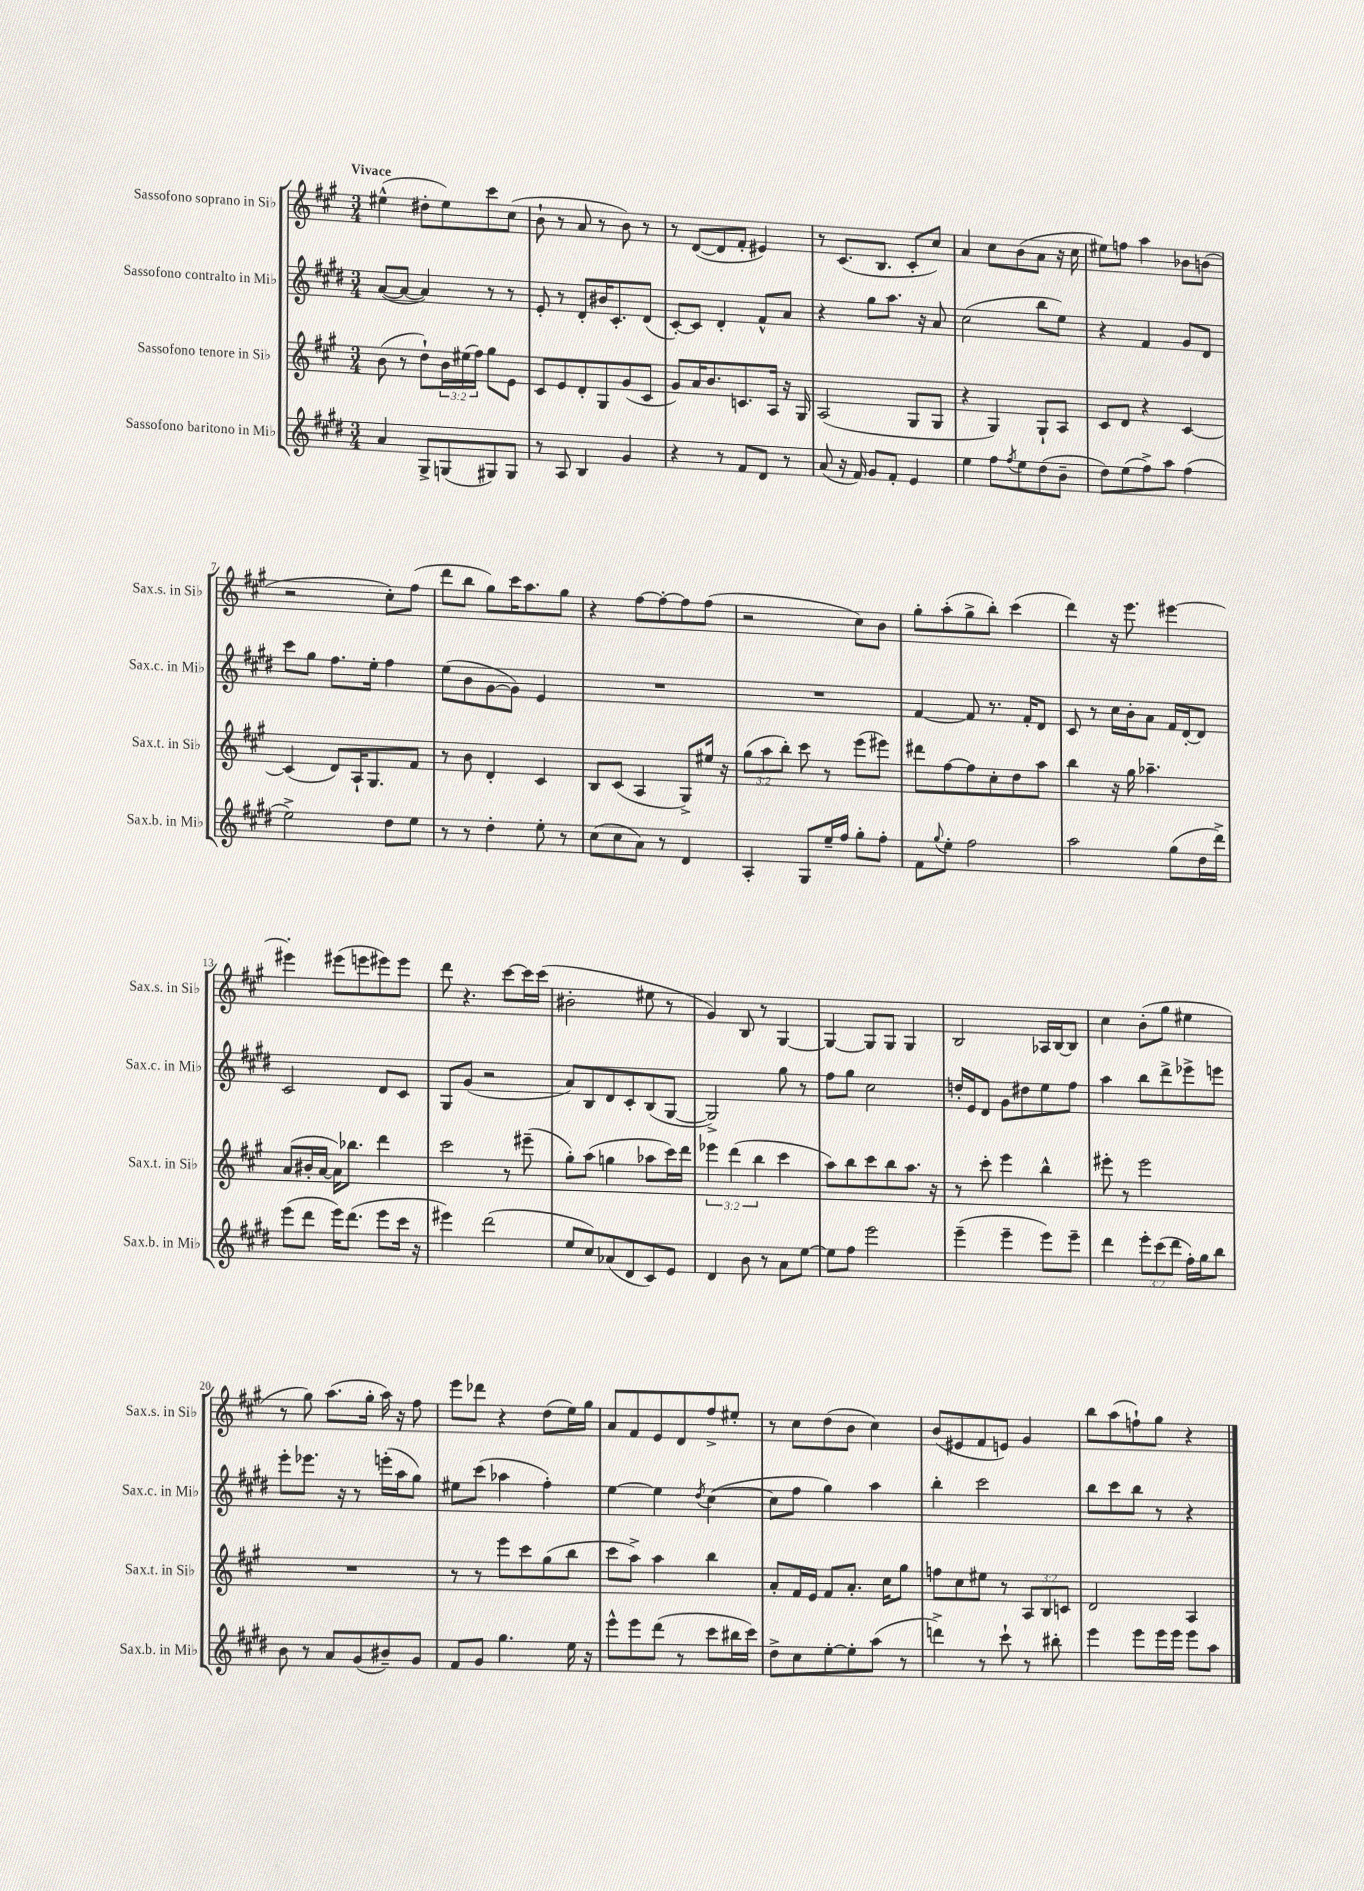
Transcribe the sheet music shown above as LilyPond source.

<<
\new StaffGroup <<
\new Staff = "s0" \with { instrumentName = "Sassofono soprano in Sib" shortInstrumentName = "Sax.s. in Sib" } {
    \clef treble \key a \major \numericTimeSignature \time 3/4 \tempo "Vivace"
    eis''4-^( dis''8-. eis''8) cis'''8 cis''8( |
    b'8-! r8 a'8 r8 b'8) r8 |
    r8 d'8~( d'8 fis'8-. eis'4) |
    r8 cis'8.( b8. cis'8-. cis''8) |
    a'4 cis''8 b'8( a'8 r16 cis''16 |
    eis''8) f''8 a''4 bes'8 b'8( |
    r2 cis''8-.) fis''8( |
    d'''8 b''8 gis''8) cis'''16 a''8. gis''8 |
    r4 fis''8~ fis''8~-. fis''8 fis''8( |
    r2 cis''8) b'8 |
    gis''8-. a''8-.( gis''8-> b''8-.) cis'''4( |
    d'''4) r16 e'''8. eis'''4~ |
    eis'''4-. eis'''8( e'''8 eis'''8) eis'''8 |
    d'''8 r4. cis'''8~ cis'''16 cis'''16( |
    bis'2-. eis''8 r8 |
    gis'4) b8 r8 gis4~ |
    gis4~ gis8 gis8 gis4 |
    b2 aes16 b16~ b8 |
    cis''4 b'8-.( gis''8 eis''4 |
    r8 gis''8) a''8.( gis''16-. a''16) r16 fis''8 |
    e'''8 des'''8 r4 d''8( e''16) gis''16 |
    a'8 fis'8 e'8 d'8 fis''8-> eis''8-. |
    r8 cis''8 d''8( b'8 cis''4) |
    b'8( eis'8 fis'8 e'8) gis'4 |
    b''8 a''8( f''8-!) gis''8 r4 \bar "|." |
}
\new Staff = "s1" \with { instrumentName = "Sassofono contralto in Mib" shortInstrumentName = "Sax.c. in Mib" } {
    \clef treble \key e \major \numericTimeSignature \time 3/4
    a'8~( a'8~ a'4) r8 r8 |
    e'8-. r8 dis'8-. bis'16 cis'8.-. dis'8( |
    cis'8~-.) cis'8 dis'4-. fis'8-^ a'8 |
    r4 gis''8 a''8. r16 a'8 |
    cis''2( b''8 e''8) |
    r4 fis'4 gis'8 dis'8 |
    cis'''8 gis''8 fis''8. e''16-. fis''4 |
    e''8( b'8 gis'8~ gis'8) e'4 |
    R2. |
    R2. |
    fis'4~ fis'8 r8. fis'16-. dis'8 |
    cis'8 r8 cis''16 b'16-. a'8 fis'16 dis'16~-. dis'8 |
    cis'2 dis'8 cis'8 |
    gis8 gis'8( r2 |
    a'8) b8 dis'8 cis'8-. b8( gis8~ |
    gis2->) gis''8 r8 |
    fis''8 gis''8 cis''2 |
    d''16-. e'16 dis'8 gis'8 dis''8 e''8 fis''8 |
    a''4 b''8 dis'''8-> ees'''8-> e'''8 |
    e'''8-. ees'''8. r16 r8 e'''16-.( a''16 gis''8) |
    eis''8 cis'''8( aes''4 fis''4-.) |
    e''4~ e''4 \acciaccatura { dis''8 } cis''4~( |
    cis''8 fis''8 gis''4) a''4 |
    b''4-. cis'''2 |
    b''8 cis'''8 b''8 r8 r4 \bar "|." |
}
\new Staff = "s2" \with { instrumentName = "Sassofono tenore in Sib" shortInstrumentName = "Sax.t. in Sib" } {
    \clef treble \key a \major \numericTimeSignature \time 3/4 \override Staff.TupletNumber.text = #tuplet-number::calc-fraction-text
    b'8( r8 d''8-!) \tuplet 3/2 { b'16 eis''16( fis''16) } gis''8 e'8 |
    cis'8 e'8 d'8-. gis8 gis'8( cis'8 |
    gis'8) a'16 b'8. c'8. a16 r16 gis16 |
    a2( gis8 gis8 |
    r4 gis4) gis8-! a8 |
    cis'8 d'8 r4 cis'4~ |
    cis'4( d'8) a16-! gis8. fis'8 |
    r8 b'8 d'4-. cis'4 |
    b8 cis'8( a4 gis8->) eis''16 r16 |
    \tuplet 3/2 { gis''8( a''8 b''8-.) } cis'''8 r8 e'''8( eis'''8) |
    dis'''8 fis''8~ fis''8 cis''8-. d''8 a''8 |
    b''4 r16 gis''16 aes''4.-- |
    a'8( bis'16-. a'16~ a'16) bes''8. d'''4 |
    cis'''2 r8 eis'''8--( |
    gis''8-.) a''8( g''4 aes''8 cis'''16) d'''16 |
    \tuplet 3/2 { ees'''4 d'''4( b''4 } cis'''4 |
    a''8) b''8 cis'''8 b''8 a''8. r16 |
    r8 cis'''8-. e'''4 b''4-^ |
    eis'''8-. r8 eis'''2 |
    R2. |
    r8 r8 e'''8 cis'''8 gis''8( b''8 |
    cis'''8 a''8->) a''4 b''4 |
    a'8-. fis'16 e'16 fis'8 a'8.-. cis''16 gis''8 |
    f''8 cis''8 eis''8 r8 \tuplet 3/2 { a8 b8 c'8 } |
    d'2 a4 \bar "|." |
}
\new Staff = "s3" \with { instrumentName = "Sassofono baritono in Mib" shortInstrumentName = "Sax.b. in Mib" } {
    \clef treble \key e \major \numericTimeSignature \time 3/4 \override Staff.TupletNumber.text = #tuplet-number::calc-fraction-text
    a'4 gis8-> g8( gis8) gis8 |
    r8 a8 b4 gis'4 |
    r4 r8 fis'8 dis'8 r8 |
    a'8( r16 fis'16) gis'8 fis'8-. e'4 |
    e''4 fis''8 \acciaccatura { fis''8 } e''8 dis''8( b'8-- |
    dis''8) e''8( fis''8->) a''8 fis''4( |
    e''2->) dis''8 e''8 |
    r8 r8 dis''4-. e''8-. r8 |
    cis''8( cis''8 a'8) r8 dis'4 |
    a4-. gis8 e''16-- fis''16 gis''8-. fis''8-. |
    fis'8 \appoggiatura { gis''8 } e''8-. fis''2 |
    a''2 gis''8( dis''16 dis'''16->) |
    e'''8( dis'''8 e'''16) dis'''8.( e'''8 cis'''16 r16 |
    eis'''4) dis'''2( |
    e''8 cis''8) aes'8( dis'8 cis'8) e'8 |
    dis'4 b'8 r8 a'8 e''8~ |
    e''8 fis''8 e'''2 |
    e'''4--( e'''4-- e'''8) e'''8-- |
    dis'''4 \tuplet 3/2 { e'''8-. cis'''8( dis'''8 } fis''16-.) gis''16 b''8 |
    b'8 r8 a'8 gis'8( bis'8--) gis'8 |
    fis'8 gis'8 gis''4. e''16 r16 |
    e'''8-^ e'''8 dis'''8( r8 cis'''8 bis''16 cis'''16) |
    dis''8-> cis''8 e''8~-. e''8-. a''8( r8 |
    d'''4->) r8 cis'''8-! r8 bis''8-. |
    e'''4 e'''8 e'''16 e'''16 e'''8 a''8 \bar "|." |
}
>>
>>
